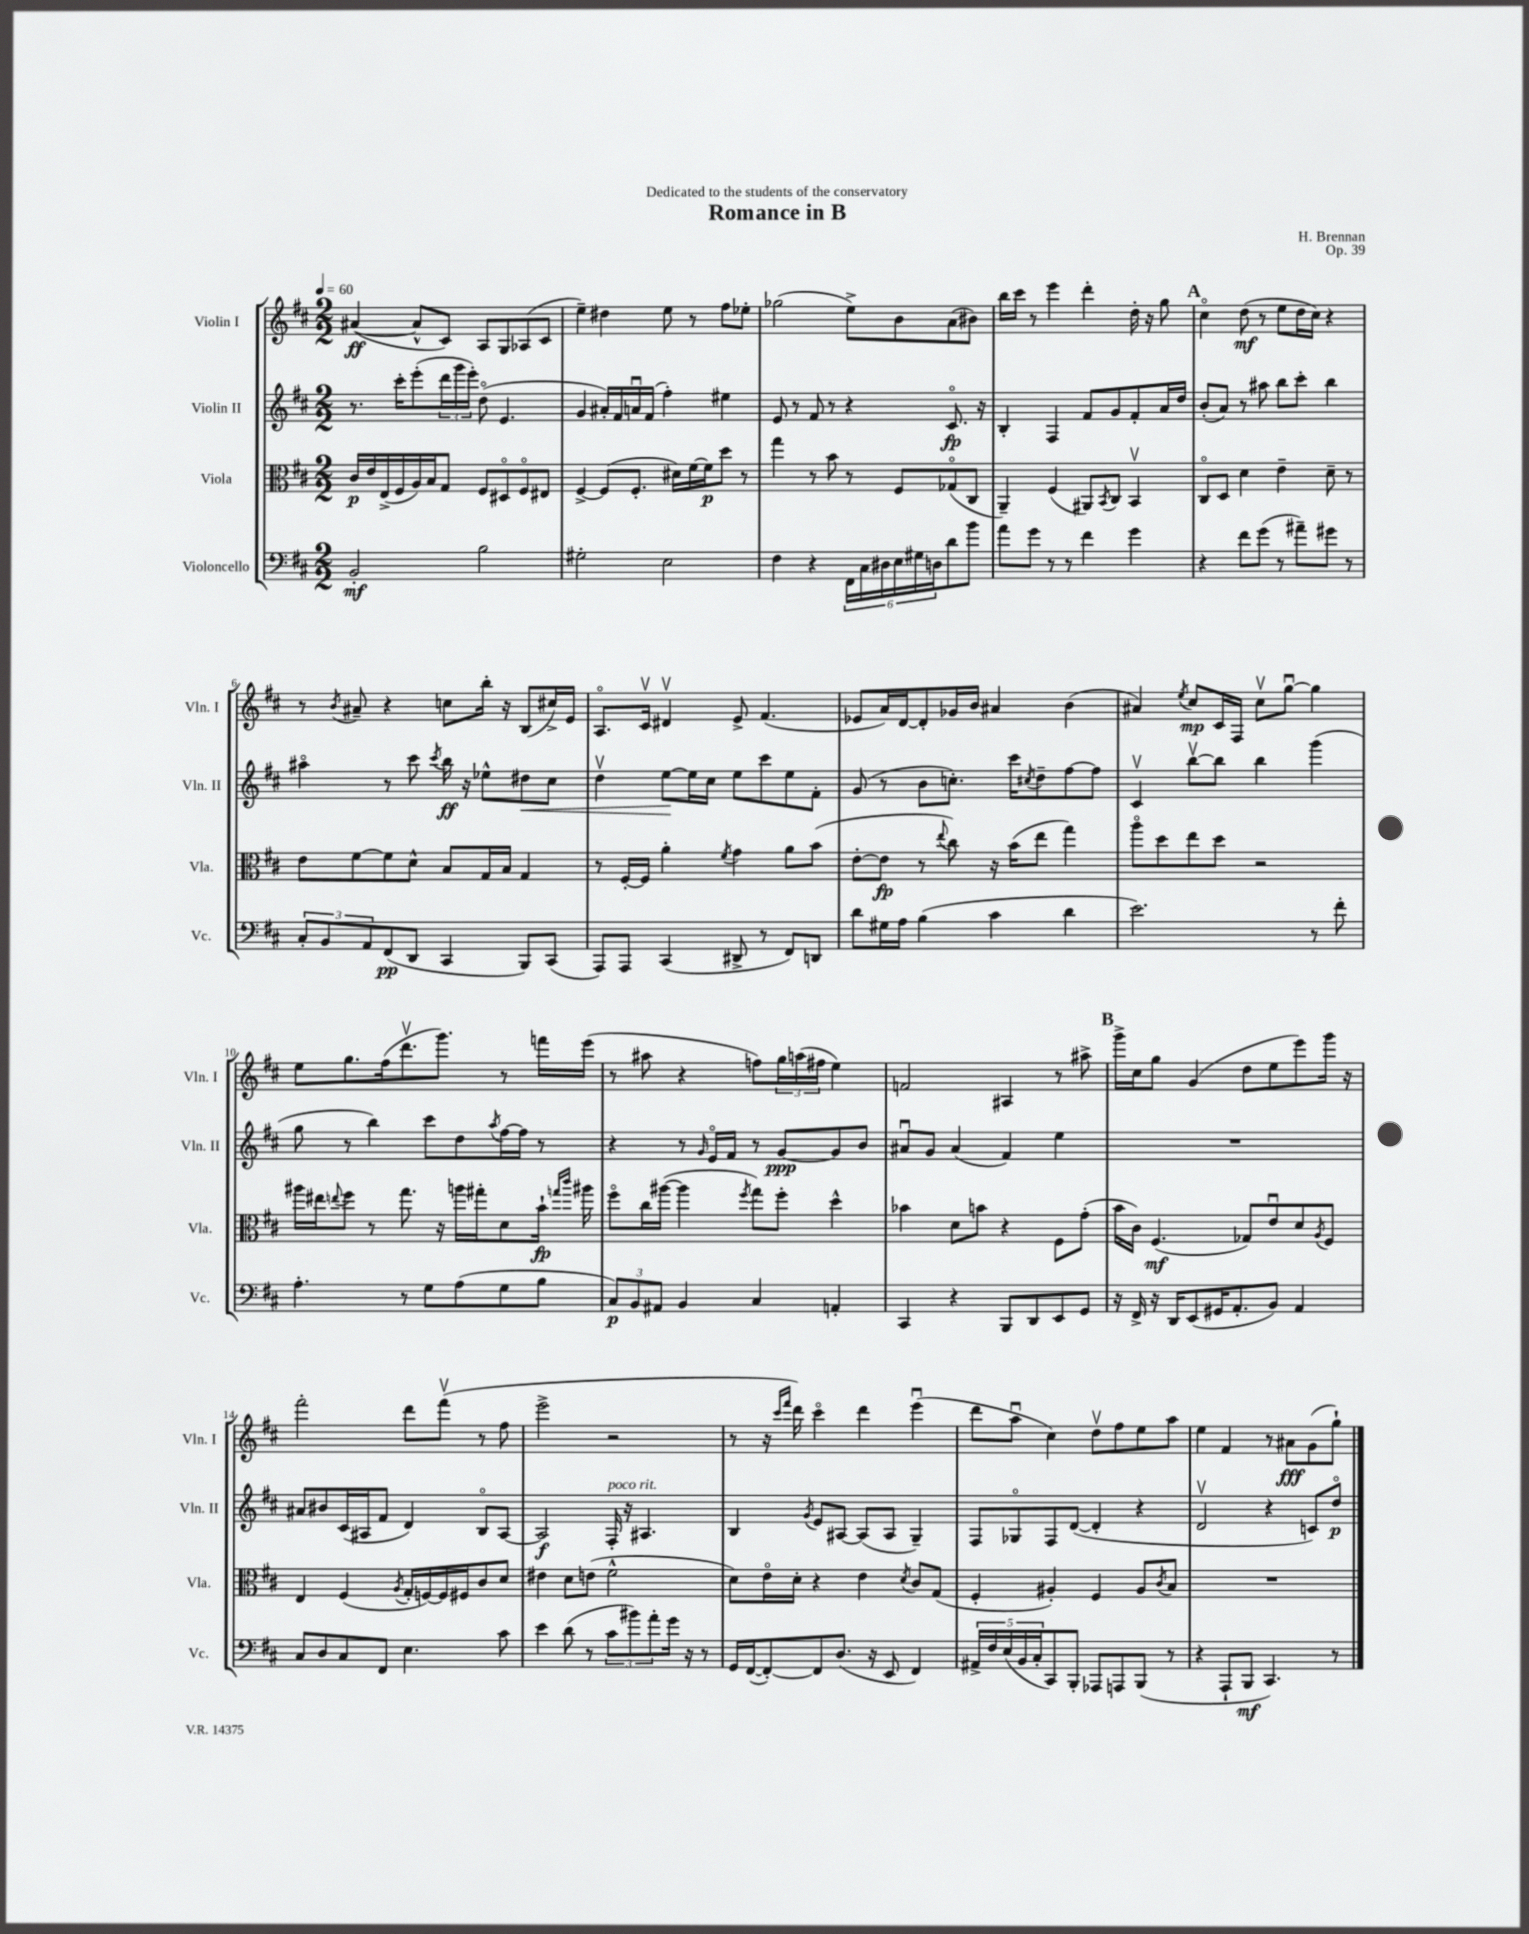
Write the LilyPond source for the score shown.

\header { title = "Romance in B" composer = "H. Brennan" dedication = "Dedicated to the students of the conservatory" opus = "Op. 39" }
<<
\new StaffGroup <<
\new Staff = "s0" \with { instrumentName = "Violin I" shortInstrumentName = "Vln. I" } {
    \clef treble \key d \major \numericTimeSignature \time 2/2 \tempo 4 = 60
    ais'4~\ff( ais'8-^ cis'8) a8 g8 aes8( cis'8 |
    e''4--) dis''4 e''8 r8 fis''8 ees''8-. |
    ges''2( e''8->) b'8 a'8( bis'8) |
    b''16 cis'''16 r8 e'''4 d'''4-. d''16-. r16 g''8 |
    \mark \markup { \bold "A" } cis''4\flageolet d''8\mf( r8 e''8 d''16 cis''16) r4 |
    r8 \acciaccatura { b'8 } ais'8-- r4 c''8 b''16-. r16 b8( cis''16->) e'16 |
    a8.\flageolet cis'16\upbow dis'4\upbow e'8-> fis'4.( |
    ees'8 a'16) d'16~ d'8-. ges'16 b'16 ais'4 b'4( |
    ais'4) \acciaccatura { e''8 } cis''8\mp cis'16 fis16 cis''8\upbow g''8~\downbow g''4 |
    e''8 g''8. fis''16( d'''8.\upbow g'''8.) r8 f'''16 e'''16( |
    r8 ais''8 r4 f''8) \tuplet 3/2 { g''16 a''16( fis''16 } e''4) |
    f'2 ais4 r8 ais''8-> |
    \mark \markup { \bold "B" } g'''16-> cis''16 g''8 g'4( d''8 e''8 e'''8) g'''16 r16 |
    fis'''2-. d'''8 fis'''8\upbow( r8 fis''8 |
    e'''2-> r2 |
    r8 r16 \grace { cis'''16 fis'''16 } d'''16) cis'''4\flageolet d'''4 e'''4\downbow( |
    d'''8 a''8\downbow cis''4) d''8\upbow fis''8 e''8 a''8 |
    e''4 fis'4 r8 ais'8\fff g'8( g''8-!) \bar "|." |
}
\new Staff = "s1" \with { instrumentName = "Violin II" shortInstrumentName = "Vln. II" } {
    \clef treble \key d \major \numericTimeSignature \time 2/2
    r8. cis'''16-. e'''8-.( \tuplet 3/2 { d'''16 g'''16 e'''16-.) } d''8\flageolet( e'4. |
    g'4 ais'16-.) fis'16 a'16\downbow fis'16( fis''4-.) eis''4 |
    e'8 r8 fis'8 r8 r4 cis'8.\flageolet\fp r16 |
    b4-. fis4 fis'8 g'8 fis'8-. a'16 d''16 |
    \mark \markup { \bold "A" } b'8-.( a'8) r8 ais''8 b''8 cis'''8-. b''4 |
    ais''4\flageolet r8 cis'''8 \acciaccatura { cis'''8 } b''16\ff r16 ees''8-^ dis''8\< cis''8 |
    d''4\upbow e''8~\! e''16 cis''16 e''8 cis'''8 e''8 fis'8-. |
    g'8( r8 b'8 c''8.-.) cis'''16 \acciaccatura { cis''8 } d''8-- fis''8~ fis''8 |
    cis'4\upbow b''8~\upbow b''8 b''4 g'''4( |
    g''8 r8 b''4) cis'''8 d''8 \acciaccatura { a''8 } fis''16~ fis''16 r8 |
    r4 r8 \grace { g'16 } e'16\flageolet fis'16 r8 g'8~\ppp g'8 b'8 |
    ais'8\downbow g'8 ais'4( fis'4) e''4 |
    \mark \markup { \bold "B" } R1 |
    ais'8 bis'8 cis'16( ais16 fis'8 d'4) b8\flageolet ais8~ |
    ais2\f fis16-.^\markup { \italic "poco rit." } r16 ais4. |
    b4 \acciaccatura { g'8 } e'8 ais8~ ais8( ais8 g4--) |
    fis8 ges8\flageolet fis8 d'8~( d'4-. r4 |
    d'2\upbow r4 c'8) d''8\flageolet\p \bar "|." |
}
\new Staff = "s2" \with { instrumentName = "Viola" shortInstrumentName = "Vla." } {
    \clef alto \key d \major \numericTimeSignature \time 2/2
    cis'16\p e'16 e16->( fis16 a16) b16 g8 fis8 dis8\flageolet fis8\flageolet eis8 |
    fis4~-> fis8( fis8.-. dis'16) fis'16~ fis'16\p d''8 r8 |
    g''4 r8 b'8 r8 fis8 ges8\flageolet( cis8 |
    a,4--) fis4( ais,8) \acciaccatura { b,8 } cis8 b,4\upbow |
    \mark \markup { \bold "A" } cis8\flageolet d8 d'4 e'4-- d'8-- r8 |
    e'8 fis'8~ fis'8 d'8-^ b8 g16 b16 g4 |
    r8 fis16~-. fis16 a'4-. \acciaccatura { fis'8 } g'4 a'8 b'8( |
    e'8~-. e'8\fp r8 \appoggiatura { e''8 } cis''8) r16 b'16( e''8 g''4) |
    a''8\flageolet d''8 e''8 d''8 r2 |
    ais''16 eis''16 \appoggiatura { e''8 } fis''8 r8 g''8. r16 a''16 gis''16-. d'8 b'16-!\fp \grace { g''16 cis'''16 } ais''16 |
    fis''8\flageolet cis''16 ais''16~( ais''4 \acciaccatura { fis''8 } g''8) fis''8-. d''4-^ |
    bes'4 d'8 b'8 r4 fis8 g'8-.( |
    \mark \markup { \bold "B" } b'16 cis'16) fis4.\mf( ges8) e'8\downbow d'8 \acciaccatura { a8 } fis8 |
    e4 fis4( \acciaccatura { a8 } g16-. f16~) f16 fis16 cis'8 d'8 |
    eis'4 d'8 e'8( fis'2-^ |
    d'8) e'16\flageolet d'16-. r4 e'4 \acciaccatura { d'8 } cis'8 g8( |
    fis4-. ais4-.) fis4 ais8 \acciaccatura { cis'8 } b8 |
    R1 \bar "|." |
}
\new Staff = "s3" \with { instrumentName = "Violoncello" shortInstrumentName = "Vc." } {
    \clef bass \key d \major \numericTimeSignature \time 2/2
    b,2-.\mf b2 |
    gis2-. e2 |
    fis4 r4 \tuplet 6/4 { fis,16 cis16 dis16 e16 gis16 d16 } d'8 b'8 |
    a'8 g'8 r8 r8 fis'4 g'4 |
    \mark \markup { \bold "A" } r4 fis'8 g'8( r8 ais'8--) gis'8 r8 |
    \tuplet 3/2 { cis8-. b,8 a,8 } fis,8\pp( d,8 cis,4 b,,8) cis,8( |
    a,,8) a,,8 cis,4( dis,8-> r8 fis,8) d,8 |
    d'8 gis16 a16 b4( cis'4 d'4 |
    e'2.) r8 fis'8-. |
    a4.-. r8 g8 a8( g8 b8 |
    \tuplet 3/2 { cis8\p) b,8 ais,8 } b,4 cis4 a,4-. |
    cis,4 r4 b,,8 d,8 e,8 g,8 |
    \mark \markup { \bold "B" } r16 fis,16-> r16 d,16 e,8( gis,16 a,8.-. b,8) a,4 |
    cis8 d8 cis8 fis,8 e4. cis'8 |
    e'4 d'8( r8 \tuplet 3/2 { cis'8 bis'8) a'8-. } g'16 r16 r8 |
    g,16 fis,16~( fis,8~-.) fis,8 d8.( r16 e,8 fis,4) |
    \tuplet 5/4 { ais,16-> fis16 e16( b,16 cis16-. } cis,8) b,,8-. aes,,8 a,,8 b,,8( r8 |
    r4 a,,8-! b,,8\mf cis,4.) r8 \bar "|." |
}
>>
>>
